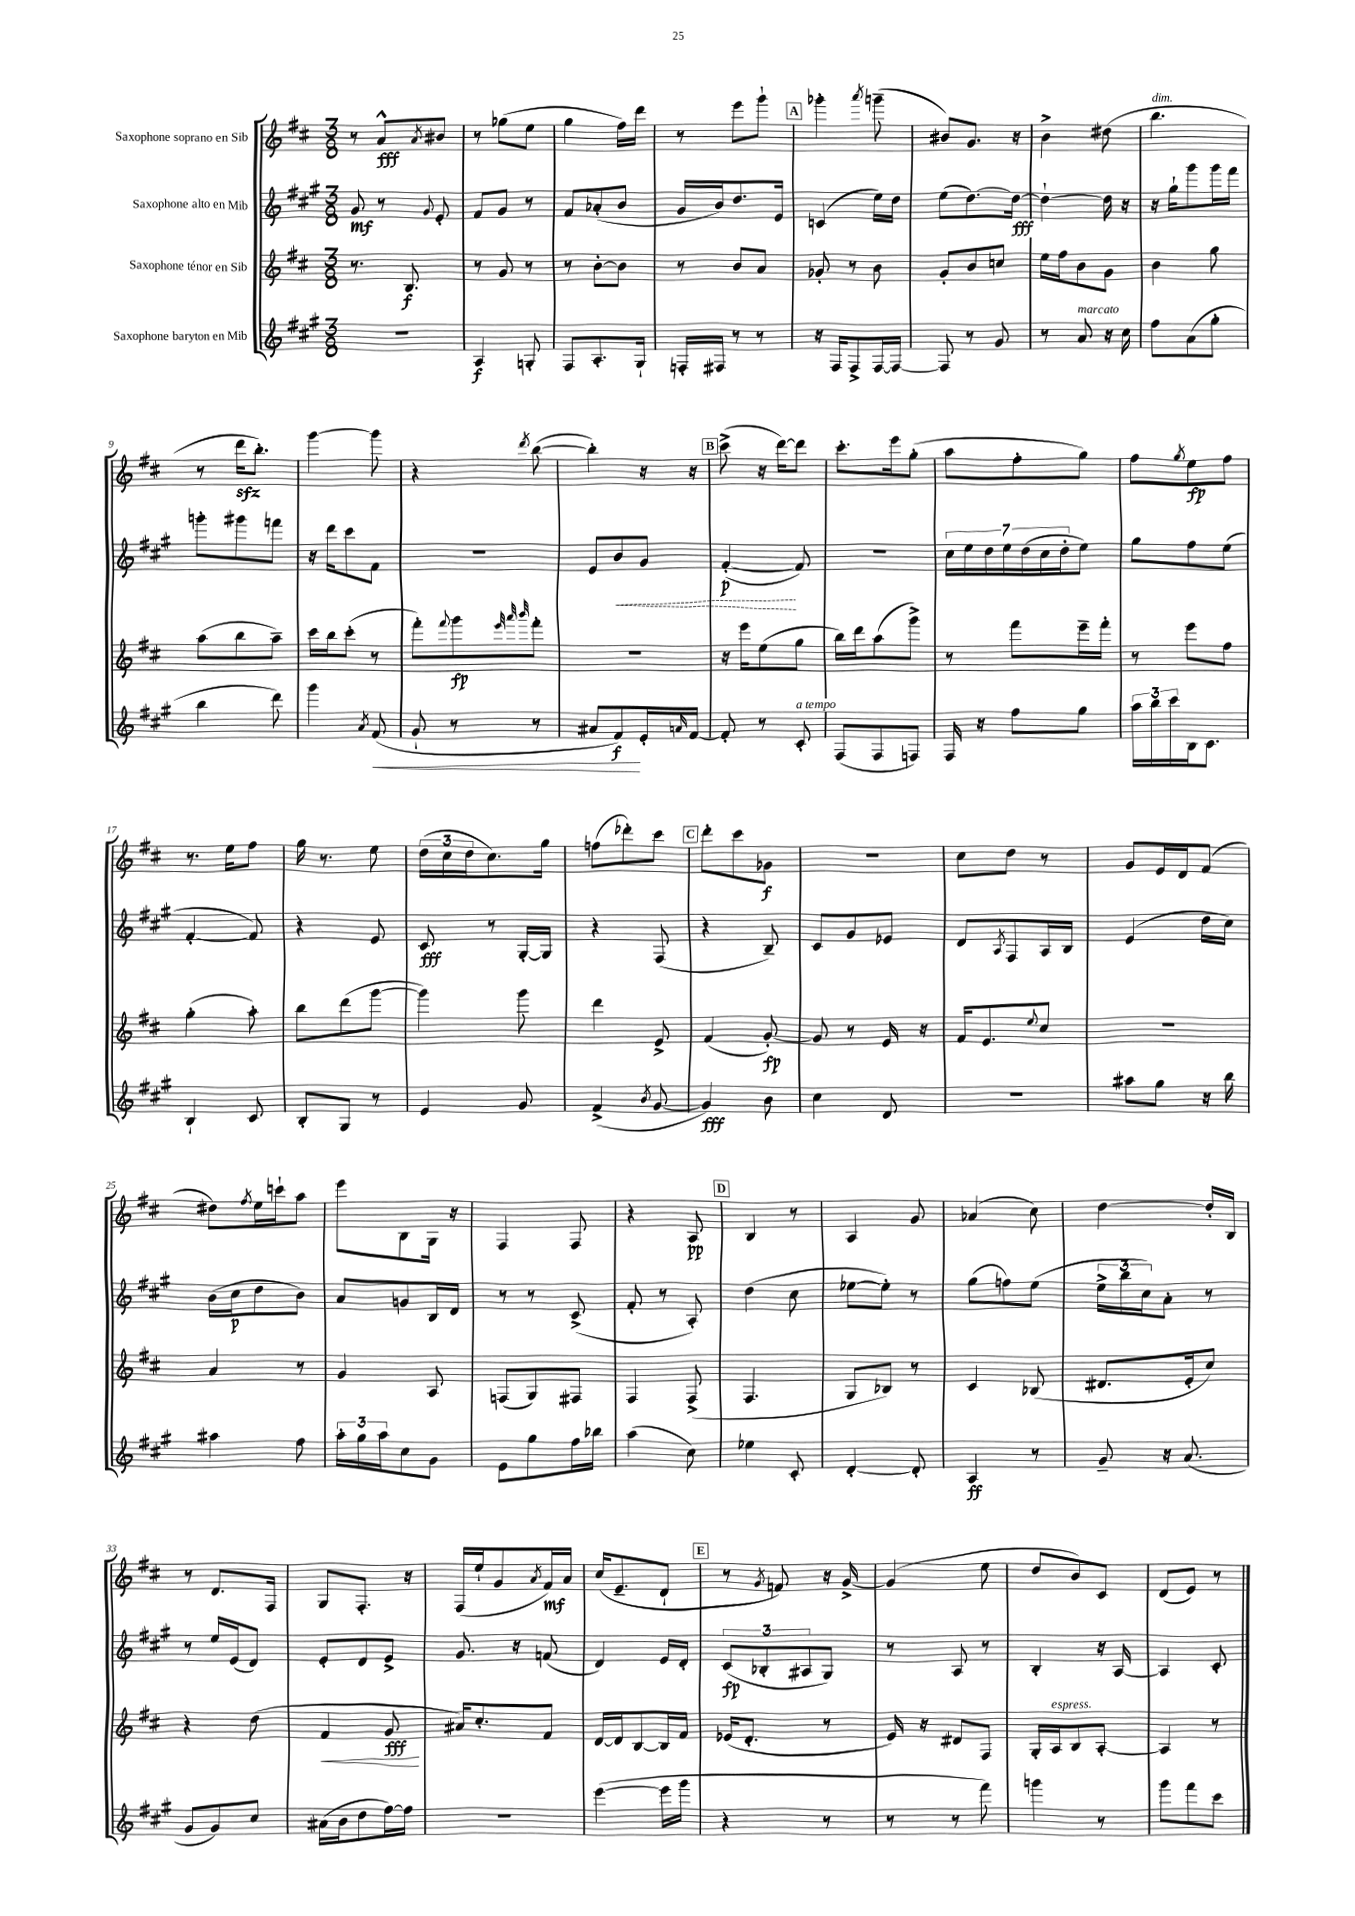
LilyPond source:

<<
\new StaffGroup <<
\new Staff = "s0" \with { instrumentName = "Saxophone soprano en Sib" } {
    \clef treble \key d \major \numericTimeSignature \time 3/8
    r8 a'8-^\fff \acciaccatura { a'8 } bis'8 |
    r8 ges''8( e''8 |
    g''4 fis''16) d'''16 |
    r8 e'''8 g'''8-! |
    \mark \markup { \box "A" } ges'''4-. \acciaccatura { a'''8 } g'''8--( |
    bis'8) g'8. r16 |
    b'4-> dis''8( |
    b''4.^\markup { \italic "dim." } |
    r8 d'''16\sfz b''8.-.) |
    g'''4~ g'''8 |
    r4 \acciaccatura { d'''8 } b''8~( |
    b''4-.) r16 r16 |
    \mark \markup { \box "B" } cis'''8->( r16 d'''16~) d'''8 |
    cis'''8.-. e'''16 g''8-.( |
    a''8 fis''8-. g''8) |
    fis''8 \acciaccatura { g''8 } e''8\fp fis''8 |
    r8. e''16 fis''8 |
    g''16 r8. e''8 |
    \tuplet 3/2 { d''16( cis''16 d''16 } cis''8.) g''16 |
    f''8( des'''8-.) cis'''8 |
    \mark \markup { \box "C" } d'''8-. cis'''8 ges'8\f |
    R4. |
    cis''8 d''8 r8 |
    g'8 e'16 d'16 fis'8( |
    dis''8) \acciaccatura { fis''8 } e''16 c'''16-! a''8 |
    e'''8 b8 g16 r16 |
    fis4 fis8 |
    r4 a8\pp |
    \mark \markup { \box "D" } b4 r8 |
    a4 g'8 |
    aes'4( cis''8) |
    d''4~ d''16-. b16 |
    r8 d'8. fis16 |
    g8 fis8.-. r16 |
    fis16( e''16-! g'8 \acciaccatura { a'8 } fis'16\mf) a'16 |
    cis''16( e'8.-- d'8-! |
    \mark \markup { \box "E" } r8 \acciaccatura { g'8 } f'8) r16 g'16~-> |
    g'4( e''8 |
    d''8 b'8) cis'8 |
    d'8( e'8) r8 \bar "|." |
}
\new Staff = "s1" \with { instrumentName = "Saxophone alto en Mib" } {
    \clef treble \key a \major \numericTimeSignature \time 3/8
    gis'8\mf r8 \appoggiatura { gis'8 } e'8-. |
    fis'8 gis'8 r8 |
    fis'8 aes'8-.( b'8 |
    gis'16 b'16) d''8. e'16 |
    \mark \markup { \box "A" } c'4( e''16) d''16 |
    e''8( d''8.~) d''16~\fff |
    d''4~-! d''16 r16 |
    r16 gis''16-! gis'''8 gis'''16 fis'''16 |
    g'''8-. gis'''8 f'''8 |
    r16 d'''16 cis'''8 fis'8 |
    R4. |
    e'8 \once \override Hairpin.style = #'dashed-line b'8\< gis'8 |
    \mark \markup { \box "B" } fis'4~-.\p\!( fis'8) |
    R4. |
    \tuplet 7/4 { cis''16 e''16 d''16 e''16 d''16( cis''16 d''16-. } e''8) |
    gis''8 fis''8 e''8( |
    fis'4~-. fis'8) |
    r4 e'8 |
    cis'8\fff r8 gis16~-. gis16 |
    r4 fis8( |
    \mark \markup { \box "C" } r4 b8--) |
    cis'8 gis'8 ees'8 |
    d'8 \acciaccatura { a8 } fis8 a16 b16 |
    e'4( d''16 cis''16) |
    b'16( cis''16\p d''8 b'8) |
    a'8 g'8 b16 d'16 |
    r8 r8 cis'8->( |
    fis'8-. r8 a8-.) |
    \mark \markup { \box "D" } d''4( cis''8 |
    ees''8~ ees''8-.) r8 |
    gis''8( f''8) e''8( |
    \tuplet 3/2 { e''16-> b''16 cis''16) } a'8-. r8 |
    r8 e''16 e'16( d'8) |
    e'8-. d'8 e'8-> |
    gis'8. r16 f'8( |
    d'4) e'16 d'16-. |
    \mark \markup { \box "E" } \tuplet 3/2 { cis'8\fp( bes8-. ais8 } gis8) |
    r8 a8 r8 |
    b4-. r16 a16~ |
    a4 cis'8-. \bar "|." |
}
\new Staff = "s2" \with { instrumentName = "Saxophone ténor en Sib" } {
    \clef treble \key d \major \numericTimeSignature \time 3/8
    r8. b8.\f |
    r8 g'8 r8 |
    r8 b'8~-. b'8 |
    r8 b'8 a'8 |
    \mark \markup { \box "A" } ges'8-. r8 b'8 |
    g'8-. b'8 c''8 |
    e''16 fis''16 b'8 g'8 |
    b'4 g''8 |
    a''8( b''8 a''8--) |
    cis'''16 b''16 cis'''8-.( r8 |
    fis'''8-.) \appoggiatura { fis'''8 } g'''8\fp \grace { e'''32 a'''32 b'''32 } fis'''8-. |
    R4. |
    \mark \markup { \box "B" } r16 e'''16 e''8( g''8 |
    b''16) d'''16 a''8( g'''8->) |
    r8 fis'''8 e'''16-- fis'''16-. |
    r8 e'''8 fis''8 |
    g''4-.( a''8-.) |
    b''8 d'''8( g'''8~ |
    g'''4) g'''8 |
    d'''4 e'8-> |
    \mark \markup { \box "C" } fis'4( g'8~-.\fp) |
    g'8 r8 e'16 r16 |
    fis'16 e'8. \appoggiatura { e''8 } cis''8 |
    R4. |
    a'4 r8 |
    g'4 a8 |
    f8( g8) fis8 |
    fis4 fis8->( |
    \mark \markup { \box "D" } fis4. |
    g8 bes8) r8 |
    cis'4 bes8( |
    dis'8. e'16-. cis''8) |
    r4 d''8( |
    fis'4\< g'8\fff\! |
    ais'16) cis''8.-. fis'8 |
    d'16~ d'16 b8~ b16 fis'16 |
    \mark \markup { \box "E" } ees'16( d'8.-. r8 |
    e'16) r16 dis'8 fis8 |
    g16-. a16^\markup { \italic "espress." } b8 a8~-. |
    a4 r8 \bar "|." |
}
\new Staff = "s3" \with { instrumentName = "Saxophone baryton en Mib" } {
    \clef treble \key a \major \numericTimeSignature \time 3/8
    R4. |
    a4\f g8-. |
    fis8 a8.-. gis16-! |
    f16-. fis16 r8 r8 |
    \mark \markup { \box "A" } r16 fis16 fis8-> fis16~ fis16~ |
    fis8 r8 gis'8 |
    r8 a'8^\markup { \italic "marcato" } r16 cis''16 |
    fis''8 a'8( gis''8-. |
    b''4 d'''8) |
    gis'''4 \acciaccatura { a'8 } fis'8\<( |
    gis'8-! r8 r8 |
    ais'8 fis'8\f\!) e'16-. \grace { a'16 } fis'16~ |
    \mark \markup { \box "B" } fis'8-. r8 cis'8-.^\markup { \italic "a tempo" } |
    fis8( fis8 f8) |
    fis16 r16 fis''8 gis''8 |
    \tuplet 3/2 { a''16 b''16 cis'''16 } b16 cis'8. |
    b4-! cis'8 |
    b8-. gis8 r8 |
    e'4 gis'8 |
    fis'4->( \acciaccatura { b'8 } gis'8~ |
    \mark \markup { \box "C" } gis'4\fff) b'8 |
    cis''4 d'8 |
    R4. |
    ais''8 gis''8 r16 b''16 |
    ais''4 fis''8 |
    \tuplet 3/2 { a''16-. gis''16 a''16 } cis''8 gis'8 |
    e'8 gis''8 fis''16 bes''16 |
    a''4( cis''8) |
    \mark \markup { \box "D" } ees''4 cis'8-. |
    d'4~-. d'8-. |
    a4\ff r8 |
    gis'8-- r16 a'8.( |
    gis'8 gis'8) cis''8 |
    ais'16( b'16 d''8 fis''16~) fis''16 |
    r4. |
    e'''4~( e'''16 gis'''16 |
    \mark \markup { \box "E" } r4 r8 |
    r8 r8 fis'''8) |
    g'''4 r8 |
    gis'''8 fis'''8 cis'''8 \bar "|." |
}
>>
>>
